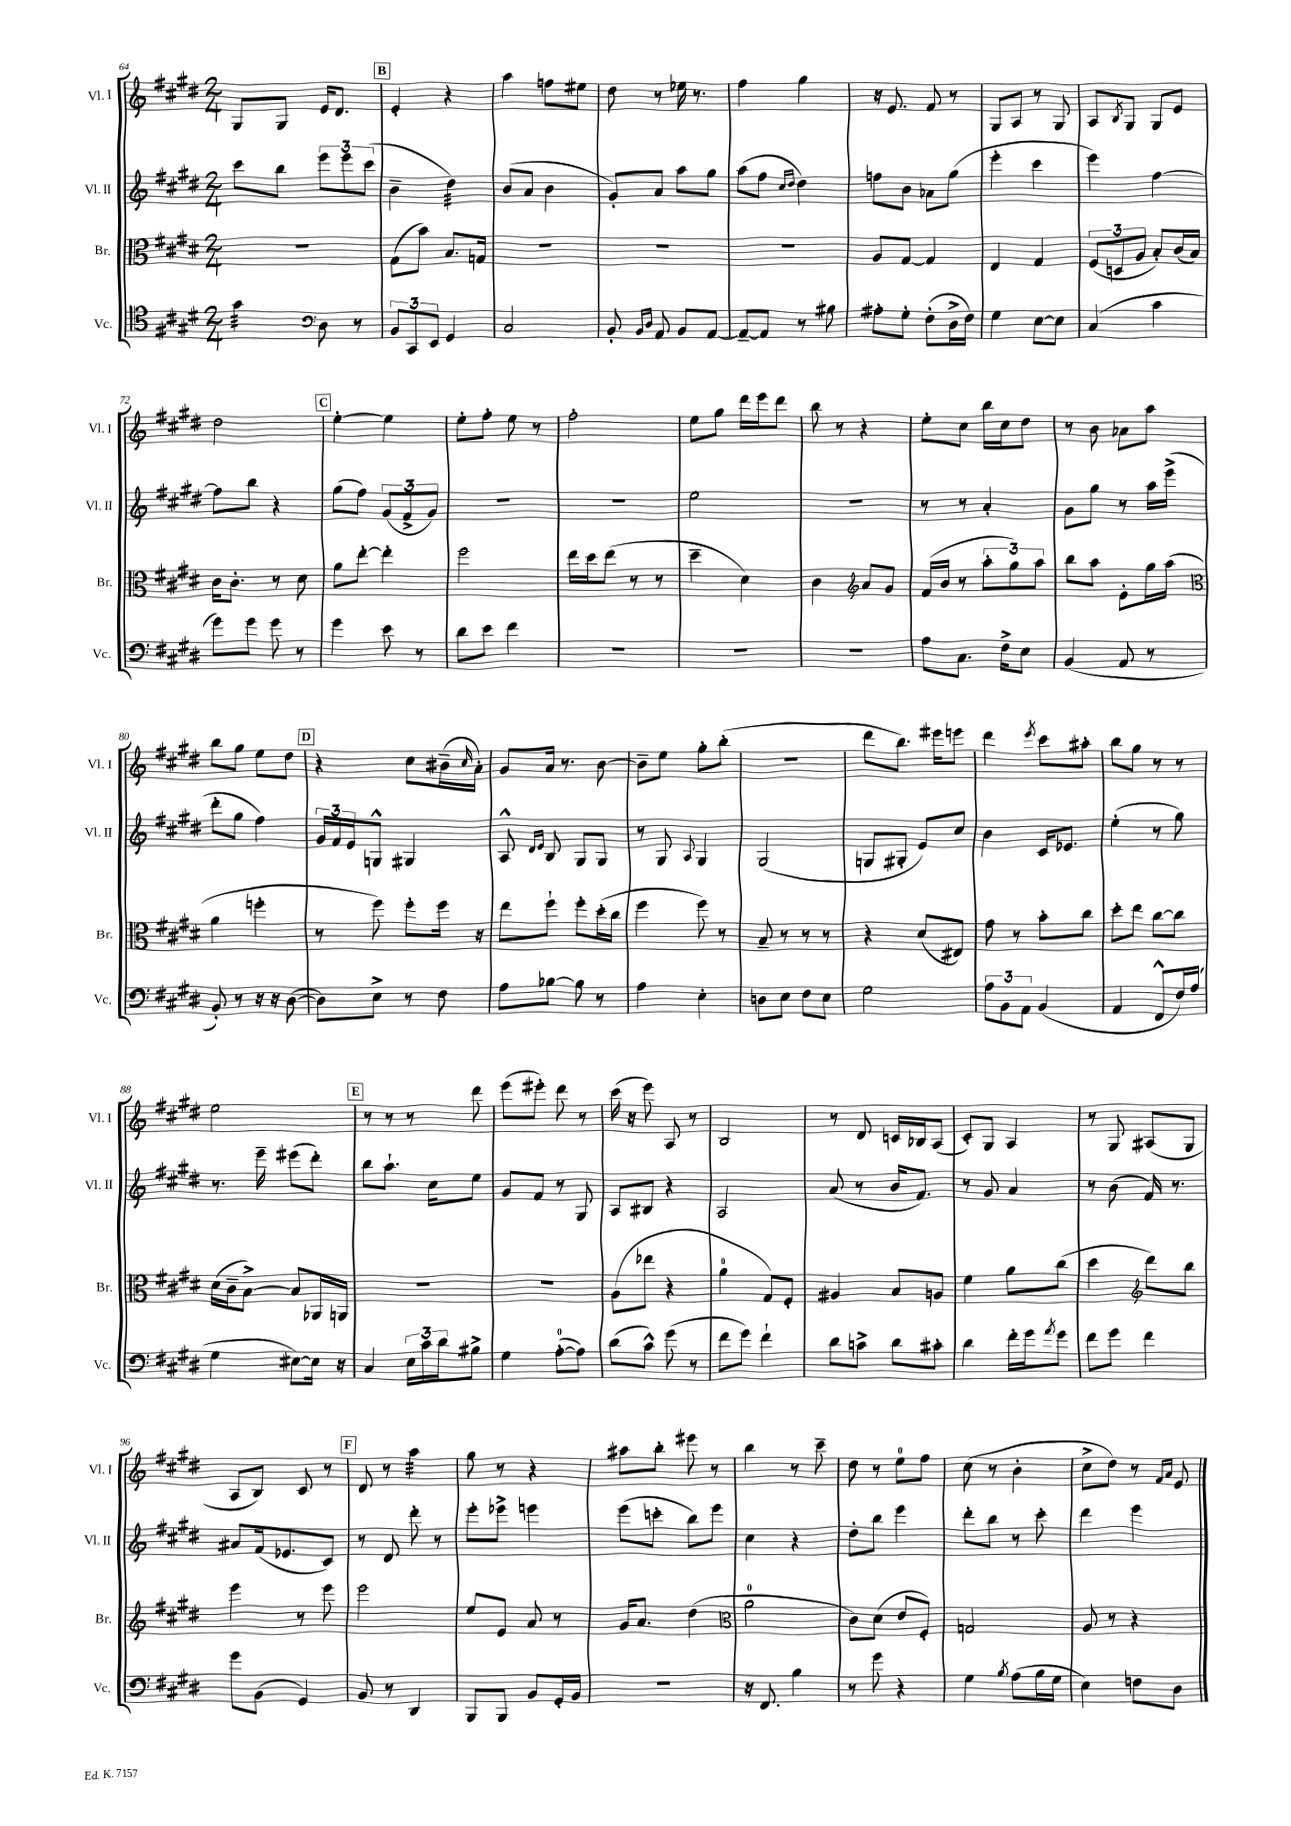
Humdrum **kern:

**kern	**kern	**kern	**kern
*staff4	*staff3	*staff2	*staff1
*clefC4	*clefC3	*clefG2	*clefG2
*k[f#c#g#d#]	*k[f#c#g#d#]	*k[f#c#g#d#]	*k[f#c#g#d#]
*M2/4	*M2/4	*M2/4	*M2/4
4g#	2r	8ccc#	8G#
.	.	8bb	8G#
*clefF4	*	*	*
8D#	.	12eee	16e
.	.	.	8.d#
.	.	12eee	.
8r	.	.	.
.	.	(12ccc#	.
=	=	=	=
12BB	(8G#	4b~	4e'
12CC#	.	.	.
.	8b)	.	.
12EE	.	.	.
4GG#	8.B	4dd#)	4r
.	16G	.	.
=	=	=	=
2C#	2r	(8b	4aa
.	.	8a	.
.	.	4b	8ff
.	.	.	8ee#
=	=	=	=
8BB'	2r	8g#')	8dd#
16qqBB	.	.	.
16qqD#	.	.	.
8AA	.	8a	8r
8BB	.	8aa	16ee-
.	.	.	8.r
[8AA	.	8gg#	.
=	=	=	=
8AA~_	2r	(8aa	4ff#
8AA]	.	8ff#	.
.	.	16qqcc#	.
.	.	16qqdd#	.
8r	.	4dd#)	4gg#
8B#	.	.	.
=	=	=	=
8A#'	8A	8ff	16r
.	.	.	8.e
8G#'	[8G#	8b	.
(8F#'	4G#]	8a-	8f#
16D#^	.	(8gg#	8r
16F#)	.	.	.
=	=	=	=
4G#	4E	4eee'	8G#
.	.	.	8A
[8E	4G#	4ccc#	8r
8E]	.	.	8G#
=	=	=	=
(4C#	(12F#	4eee)	8A
.	12D	.	.
.	.	.	8qB
.	.	.	8G#
.	12A	.	.
4c#	8B')	[4ff#	8G#
.	(16c#	.	8e
.	16B)	.	.
=	=	=	=
8g#)	16c#	8ff#]	2dd#
.	8.c#'	.	.
8g#	.	8bb	.
8g#	8r	4r	.
8r	8d#	.	.
=	=	=	=
4g#	8a	(8gg#	[4ee'
.	[8ee'	8ff#)	.
8e	4ee']	(12g#	4ee]
.	.	12f#^	.
8r	.	.	.
.	.	12g#)	.
=	=	=	=
8d#	2ff#	2r	8ee'
8e	.	.	8ff#'
4f#	.	.	8ee
.	.	.	8r
=	=	=	=
2r	16ee	2r	2ff#'
.	16dd#	.	.
.	(8ee	.	.
.	8r	.	.
.	8r	.	.
=	=	=	=
2r	4dd#~	2ee	8ee
.	.	.	8gg#
.	4d#)	.	16ddd#
.	.	.	16eee
.	.	.	8ddd#
=	=	=	=
2r	4c#	2r	8bb
.	.	.	8r
*	*clefG2	*	*
.	8a	.	4r
.	8g#	.	.
=	=	=	=
8A	(16f#	8r	8ee'
.	16b	.	.
8.C#	8r	8r	8cc#
.	12aa'	4a'	16bb
16F#^	.	.	16cc#
.	12gg#)	.	.
8E	.	.	8dd#
.	12aa	.	.
=	=	=	=
(4BB	8bb	8g#	8r
.	8aa	8gg#	8b
8AA	8e'	8r	8a-
8r	16gg#	16aa	8aa
.	(16aa	(16eee^	.
=	=	=	=
*	*clefC3	*	*
8BB')	4a	8ddd#'	8bb
8r	.	8gg#	8gg#
16r	4ff'	4ff#)	8ee
16r	.	.	.
([8D#	.	.	8dd#
=	=	=	=
8D#])	8r	24g#	4r
.	.	24f#	.
.	.	24e	.
8E^	8ff#)	8G^^	.
8r	8ff#'	4G#	8cc#
8F#	16ff#	.	(16b#~
.	.	.	16qqcc#
.	16r	.	16a')
=	=	=	=
8A	8ee	8A^^	8g#
.	.	16qqd#	.
.	.	16qqe	.
[8B-	8ff#`	8B	16a
.	.	.	8.r
8B-]	8ff#'	8G#	.
8r	(16dd#'	8G#	[8b
.	16cc#	.	.
=	=	=	=
4A	4ff#	8r	8b~]
.	.	8G#	8ee
.	.	8qqA	.
4E'	8ff#)	4G#	8gg#'
.	8r	.	(8bb'
=	=	=	=
8D	8B~	(2G#	2r
8E	8r	.	.
8F#	8r	.	.
8E	8r	.	.
=	=	=	=
2G#	4r	8G	8ddd#
.	.	8G#'	8.bb)
.	(8d#	8e)	.
.	.	.	16eee#
.	8E#)	8cc#	8eee
=	=	=	=
12A	8g#	4b	4ddd#
12BB	.	.	.
.	8r	.	.
12AA	.	.	.
.	.	.	8qeee
(4BB	8b'	16c#	8ccc#
.	.	8.e-	.
.	8cc#	.	8aa#'
=	=	=	=
4AA	8dd#'	(4ee'	8bb
.	8ee	.	8gg#
8FF#^^	[8cc#	8r	8r
16F#)	8cc#]	8gg#)	8r
(16A	.	.	.
=	=	=	=
4G#	(16d#	8.r	2ee
.	16c#~	.	.
.	[8B^)	.	.
.	.	16eee~	.
[8E#)	8B]	(8eee#	.
16E#]	16AA-	8ddd#')	.
16r	16AA	.	.
=	=	=	=
4C#	2r	8bb	8r
.	.	8.aa`	8r
24E	.	.	8r
24c#	.	.	.
.	.	16cc#	.
24d#	.	.	.
8B#^	.	8ee	8ddd#
=	=	=	=
4G#	2r	8g#	(8eee
.	.	8f#	8eee#')
([8A'	.	8r	8ddd#
8A])	.	8G#	8r
=	=	=	=
(8d#	(8A	8A	(16ccc#
.	.	.	16r
8c#^^)	8ee-	8B#	8eee)
(8g#	4r	4r	8A
8r	.	.	8r
=	=	=	=
8f#	4a	2A	2B
8g#)	.	.	.
4f#`	8G#)	.	.
.	8F#'	.	.
=	=	=	=
8d#	4A#	(8a	8r
8c^	.	8r	8d#
8d#	8B	16b	16c
.	.	8.f#)	16B-
8c#'	8A	.	(8A
=	=	=	=
4d#	4f#	8r	8c#')
.	.	8g#	8G#
16f#'	8a	4a	4A
16g#	.	.	.
8qa	.	.	.
8g#	(8cc#	.	.
=	=	=	=
8f#	4dd#	8r	8r
8g#	.	(8b	8G#
*	*clefG2	*	*
4f#	8ddd#)	16f#)	(8A#
.	.	8.r	.
.	8bb	.	8G#
=	=	=	=
8g#	4eee	8a#	8A
(8BB	.	(16f#	8B)
.	.	8.e-	.
4GG#)	8r	.	8c#
.	8eee	8c#)	8r
=	=	=	=
8BB	2eee	8r	8d#
8r	.	8d#	8r
4DD#	.	8ddd#'	4aa
.	.	8r	.
=	=	=	=
8BBB	8ee	8eee'	8gg#
8BBB	8e	8eee-^	8r
8BB	8a	4eee	4r
16GG#'	8r	.	.
16BB	.	.	.
=	=	=	=
2r	16g#	(8eee	8aa#
.	8.a	.	.
.	.	8ccc'	8bb'
.	(4dd#	8bb)	8eee#
.	.	8eee	8r
=	=	=	=
*	*clefC3	*	*
16r	2a	4cc#	4bb
8.FF#	.	.	.
4B	.	4r	8r
.	.	.	8ccc#~
=	=	=	=
8r	8c#)	8dd#'	8dd#
8g#	(8d#	8bb	8r
4r	8e	4eee	8ee
.	8F#')	.	8ff#
=	=	=	=
4G#	2G	8ddd#'	(8cc#
.	.	8bb	8r
8qB	.	.	.
(8A	.	8r	4b'
16B	.	8ccc#'	.
16G#	.	.	.
=	=	=	=
4E)	8A	4ddd#	8cc#^
.	8r	.	8dd#)
8F	4r	4eee	8r
.	.	.	16qqf#
.	.	.	16qqa
8D#	.	.	8e
==	==	==	==
*-	*-	*-	*-
